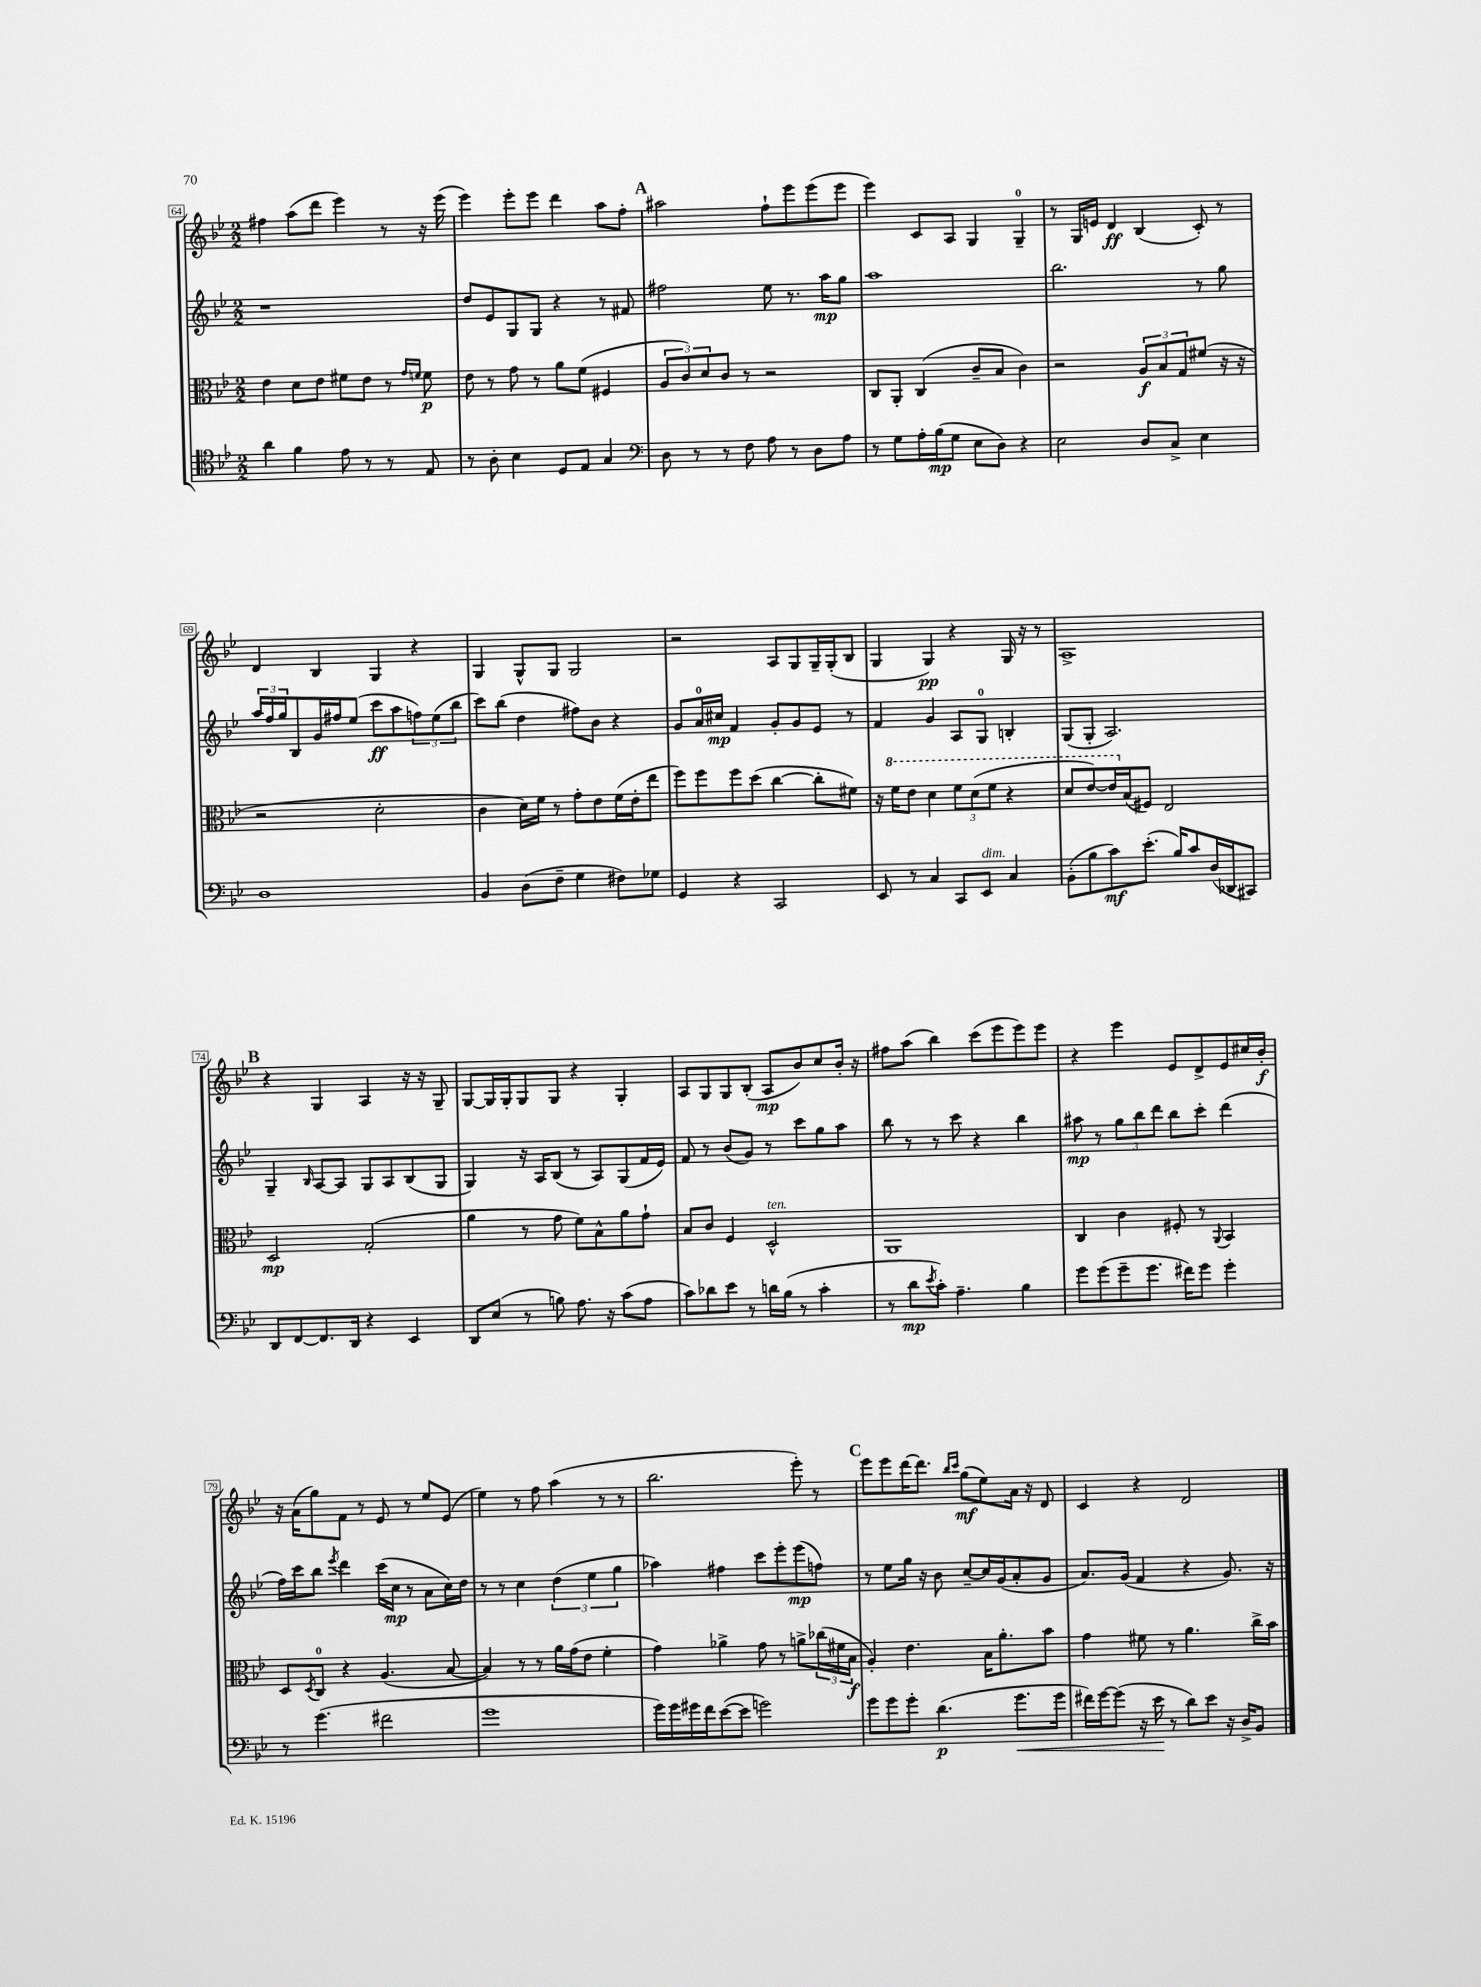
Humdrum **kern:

**kern	**kern	**kern	**kern
*staff4	*staff3	*staff2	*staff1
*clefC4	*clefC3	*clefG2	*clefG2
*k[b-e-]	*k[b-e-]	*k[b-e-]	*k[b-e-]
*M2/2	*M2/2	*M2/2	*M2/2
4a	4e-	1r	4ff#
4f	8d	.	(8aa
.	8e-	.	8ddd
8e-	8f#	.	4eee-)
8r	8e-	.	.
8r	8r	.	8r
.	16qqg	.	.
.	16qqf	.	.
8E-	8f	.	16r
.	.	.	(16eee-
=	=	=	=
8r	8e-	8dd	4eee-)
8A'	8r	8e-	.
4B-	8g	8G	8eee-'
.	8r	8G	8eee-
8D	8a	4r	4ddd
8E-	(8f	.	.
4G	4F#	8r	8aa
.	.	8f#	8ff'
=	=	=	=
*clefF4	*	*	*
8D	12A	2ff#	2aa#
.	12c)	.	.
8r	.	.	.
.	12d	.	.
8r	8c	.	.
8F	8r	.	.
8A	2r	8ee-	8ff`
8r	.	8.r	8eee-
8D	.	.	(8eee-
.	.	16aa	.
8A	.	8gg	8eee-
=	=	=	=
8r	8C	1aa	4eee-)
8G	8AA'	.	.
16A'	(4C	.	8c
(16B-	.	.	.
8G	.	.	8A
8E-	8c~	.	4G
8D)	8B-	.	.
4r	4c)	.	4G~
=	=	=	=
2E-	2r	2.bb-	8r
.	.	.	16G
.	.	.	16e
.	.	.	4d
8D	12A	.	(4B-
.	12B-	.	.
8C^	.	.	.
.	12G	.	.
4E-	(8f#	8r	8c')
.	16r	8gg	8r
.	16r	.	.
=	=	=	=
1D	2r	24aa	4d
.	.	24ff	.
.	.	24gg	.
.	.	8B-	.
.	.	16g	4B-
.	.	16ff#	.
.	.	(8ee-	.
.	2d'	8ccc	4G
.	.	8aa	.
.	.	12ff)	4r
.	.	(12ee-	.
.	.	12bb-	.
=	=	=	=
4BB-	4c	8ccc)	4G
.	.	(8bb-	.
(8D	16d)	4dd	8G^^
.	16f	.	.
8F~	8r	.	8G
4G	8g'	8ff#)	2G
.	8e-	8b-	.
8F#)	(16f	4r	.
.	16e-'	.	.
8G-	8ee-	.	.
=	=	=	=
4GG	8ff)	8g	2r
.	8ff	16a	.
.	.	16cc#	.
4r	8ff	4f	.
.	(8dd	.	.
2CC	[4cc	8g'	8A
.	.	8g	8G
.	8cc']	8e-	16G~
.	.	.	(16G'
.	8f#)	8r	8B-
=	=	=	=
8EE-	16r	4f	4G
.	16ff	.	.
8r	8ee-	.	.
4C	4dd	4g	4G)
8CC	12ff	8A	4r
.	(12dd	.	.
8EE-	.	8G	.
.	12ff	.	.
4C	4r	4B'	16G
.	.	.	16r
.	.	.	8r
=	=	=	=
(8BB-'	8dd	(8G	1A^
8B-	[8ee-)	8G'	.
8c)	16ee-]	2.A)	.
.	(16B-	.	.
(8.e-'	8F#)	.	.
.	2E-	.	.
16B-)	.	.	.
8c	.	.	.
(16D	.	.	.
16DD-	.	.	.
8CC#)	.	.	.
=	=	=	=
8DD	2D	4G~	4r
[8FF	.	.	.
.	.	16qqB-	.
8.FF]	.	[8A	4G
.	.	8A]	.
16DD	.	.	.
4r	(2G'	8G	4A
.	.	8A	.
4EE-	.	(8B-	16r
.	.	.	16r
.	.	8G	8G~
=	=	=	=
8DD	4a	4G)	[8G
(8E-	.	.	16G]
.	.	.	16G'
8r	8r	16r	8G
.	.	16A	.
8B)	8g	(8B-	8G
8.A	8f)	8r	4r
.	8B-^^	8A)	.
16r	.	.	.
(8c	8a	(8G	4G'
8A	8g`	16f	.
.	.	16e-)	.
=	=	=	=
8c)	8B-	8f	8A
8d-	8c	8r	8G
8e-	4F	(8b-	8G
8r	.	8g)	(8B-'
16d	2D^^	8r	8A
(16B-	.	.	.
8r	.	8ccc	8b-)
4c'	.	8gg	8cc
.	.	8aa	16b-'
.	.	.	16r
=	=	=	=
8r	1AA	8bb-	8ff#
8d	.	8r	(8aa
8qe-	.	.	.
8c')	.	8r	4bb-)
4.A~	.	8ccc	.
.	.	4r	(8ccc
.	.	.	8eee-
4B-	.	4bb-	8eee-)
.	.	.	8eee-
=	=	=	=
8g	4C	8aa#	4r
(8g	.	8r	.
8g~	4c	12gg	4eee-
.	.	12bb-	.
8.g	.	.	.
.	.	12ddd	.
.	8F#'	8bb-	8e-
16f#)	.	.	.
8g	8r	8ccc'	8d^
.	8qqAA	.	.
4g'	4BB-	(4ddd	8e-
.	.	.	16cc#
.	.	.	16b-'
=	=	=	=
8r	8D	16ff)	16r
.	.	16ccc	(16a
.	8qD	.	.
(4.g	8C	8bb-	8gg)
.	.	8qeee-	.
.	4r	4ddd	8f
.	.	.	8r
2f#	(4.A	(16ccc	8e-
.	.	16cc	.
.	.	8r	8r
.	.	8a	8ee-
.	[8B-	16cc)	(8e-
.	.	16dd	.
=	=	=	=
1g	4B-])	8r	4ee-)
.	.	8r	.
.	8r	4cc	8r
.	8r	.	8ff
.	16a	(6dd	(4aa
.	(16g	.	.
.	8e-	.	.
.	.	6ee-	.
.	4f'	.	8r
.	.	6gg	.
.	.	.	8r
=	=	=	=
16g)	4g)	4aa-)	2.bb-
16g	.	.	.
16g#	.	.	.
16f	.	.	.
([8e-	4a-^	4ff#	.
8e-]	.	.	.
2g)	8g	8ccc	.
.	8r	8eee-'	.
.	8a^	(8eee-	8eee-')
.	(24cc-	8ff)	8r
.	24f#	.	.
.	24B-	.	.
=	=	=	=
8g	4A')	8r	8eee-
8g	.	8ee-	8eee-
8g'	4.e-	16gg	[16ddd
.	.	16r	8.ddd]
(4.d	.	8b-	.
.	.	.	16qqbb-
.	.	.	16qqccc
.	.	[8cc~	(8gg
.	16B-	16cc]	8ee-)
.	8.a'	(16g	.
8.g	.	8a'	16a
.	.	.	16r
.	8b-	8g	8d
16g	.	.	.
=	=	=	=
16f#)	4g	8.a)	4c
[16g	.	.	.
(8g]	.	.	.
.	.	(16g	.
16r	8f#	4f	4r
16e-	.	.	.
8r	8r	.	.
8d)	4.a	4r	2d
8e-	.	.	.
16r	.	8.g)	.
16D^	.	.	.
8BB-	16cc^	.	.
.	16b-	16r	.
==	==	==	==
*-	*-	*-	*-
